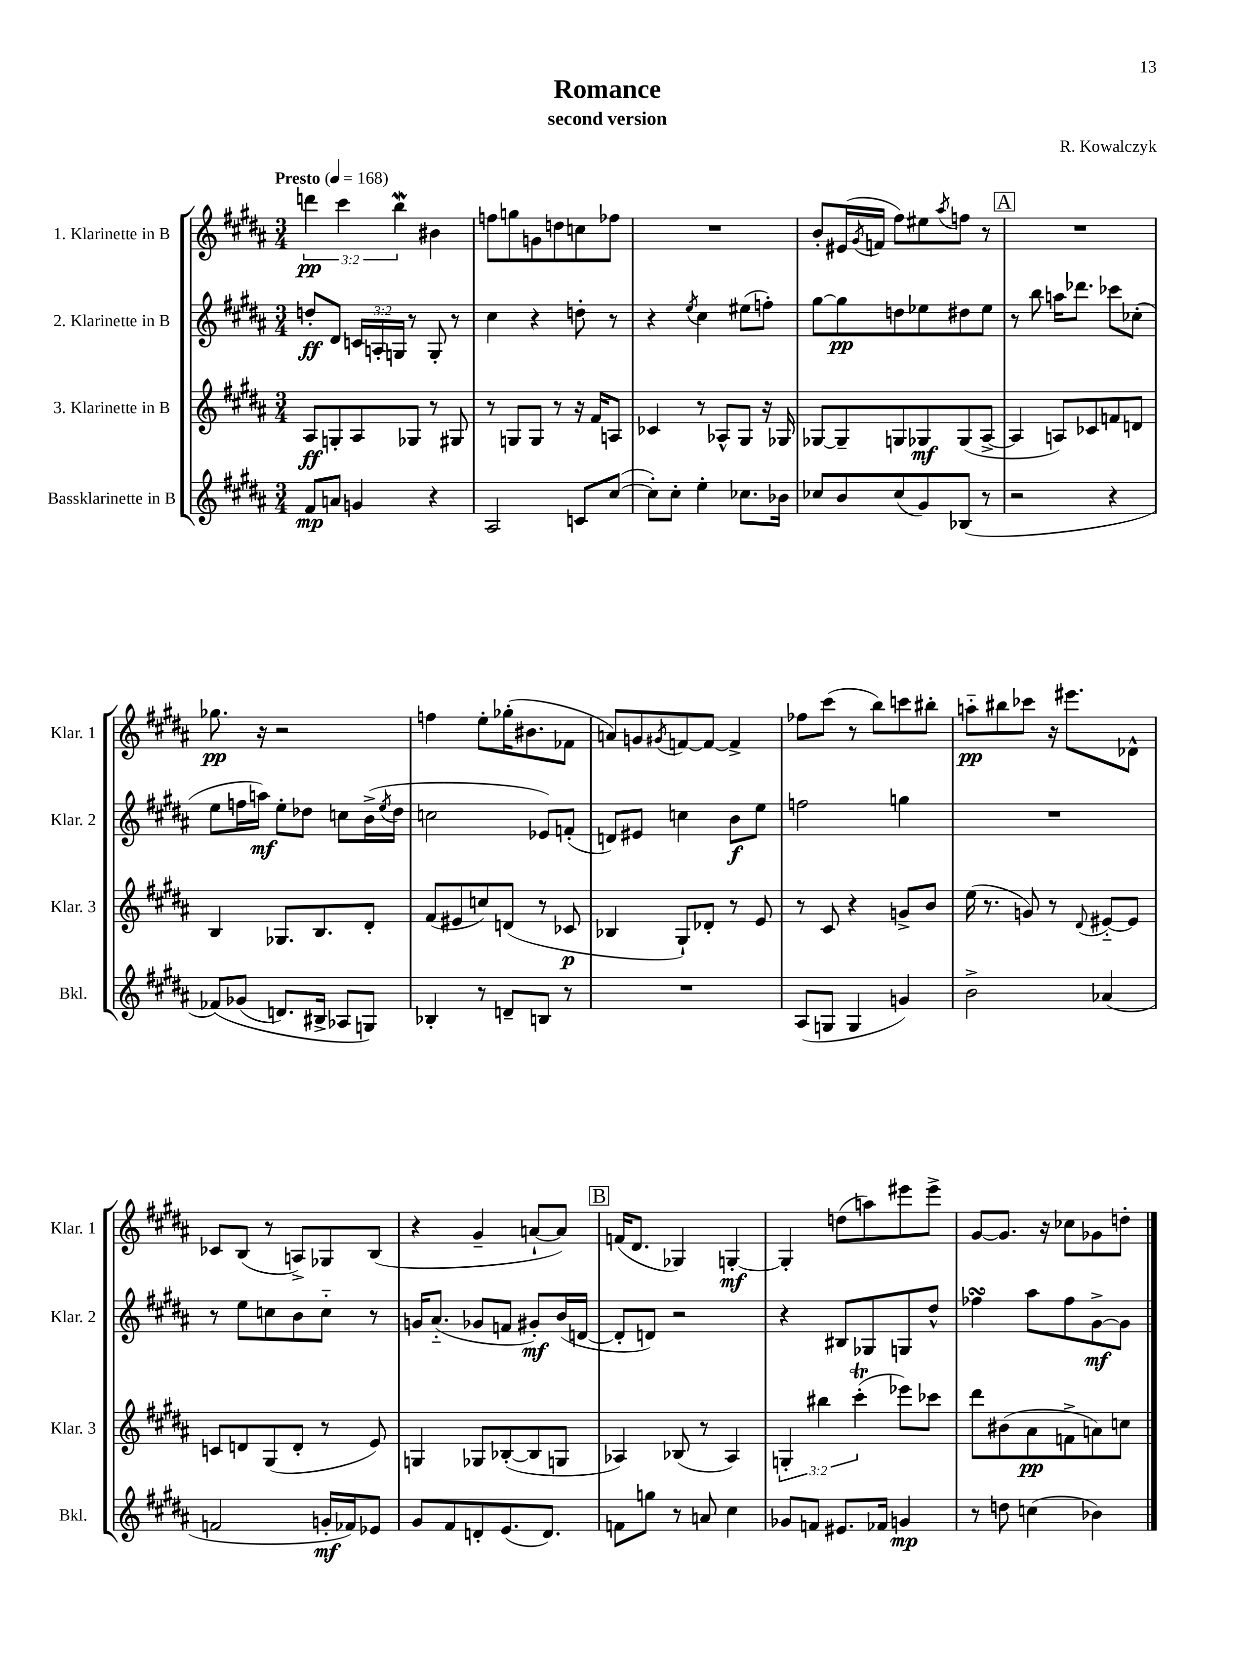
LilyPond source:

\header { title = "Romance" composer = "R. Kowalczyk" subtitle = "second version" }
<<
\new StaffGroup <<
\new Staff = "s0" \with { instrumentName = "1. Klarinette in B" shortInstrumentName = "Klar. 1" } {
    \clef treble \key b \major \numericTimeSignature \time 3/4 \override Staff.TupletNumber.text = #tuplet-number::calc-fraction-text \tempo "Presto" 4 = 168
    \tuplet 3/2 { d'''4\pp cis'''4 b''4\mordent } bis'4 |
    f''8 g''8 g'8 d''8 c''8 fes''8 |
    R2. |
    b'8-. eis'16( \acciaccatura { gis'8 } f'16 fis''8) eis''8 \acciaccatura { ais''8 } f''8 r8 |
    \mark \markup { \box "A" } R2. |
    ges''8.\pp r16 r2 |
    f''4 e''8-. ges''16-.( bis'8. fes'8 |
    a'8) g'8 \acciaccatura { gis'8 } f'8~ f'8~ f'4-> |
    fes''8 cis'''8( r8 b''8) c'''8 bis''8-. |
    a''8-_\pp bis''8 ces'''8 r16 eis'''8. des'8-^ |
    ces'8 b8( r8 a8->) ges8 b8( |
    r4 gis'4-- a'8~-! a'8) |
    \mark \markup { \box "B" } f'16( dis'8. ges4) g4~-.\mf |
    g4-. d''8( a''8) eis'''8 eis'''8-> |
    gis'8~ gis'8. r16 ces''8 ges'8 d''8-. \bar "|." |
}
\new Staff = "s1" \with { instrumentName = "2. Klarinette in B" shortInstrumentName = "Klar. 2" } {
    \clef treble \key b \major \numericTimeSignature \time 3/4 \override Staff.TupletNumber.text = #tuplet-number::calc-fraction-text
    d''8-.\ff dis'8 \tuplet 3/2 { c'16 a16-. g16 } r8 g8-. r8 |
    cis''4 r4 d''8-. r8 |
    r4 \acciaccatura { e''8 } cis''4 eis''8( f''8-.) |
    gis''8~ gis''8\pp d''8 ees''8 dis''8 ees''8 |
    \mark \markup { \box "A" } r8 b''8 a''16 des'''8. ces'''8 ces''8-.( |
    e''8 f''16 a''16\mf) e''8-. des''8 c''8 b'16->( \acciaccatura { e''8 } des''16 |
    c''2 ees'8) f'8-.( |
    d'8) eis'8 c''4 b'8\f e''8 |
    f''2 g''4 |
    R2. |
    r8 e''8 c''8 b'8 c''8-_ r8 |
    g'16 ais'8.-_( ges'8 f'8 gis'8-.\mf) b'16( d'16~ |
    \mark \markup { \box "B" } d'8-. d'8) r2 |
    r4 bis8 ges8 g8 dis''8-^ |
    fes''4\turn ais''8 fes''8 gis'8~->\mf gis'8 \bar "|." |
}
\new Staff = "s2" \with { instrumentName = "3. Klarinette in B" shortInstrumentName = "Klar. 3" } {
    \clef treble \key b \major \numericTimeSignature \time 3/4 \override Staff.TupletNumber.text = #tuplet-number::calc-fraction-text
    ais8\ff g8-. ais8 ges8 r8 gis8 |
    r8 g8 g8 r8 r16 fis'16 a8 |
    ces'4 r8 aes8-^ gis8 r16 ges16 |
    ges8~ ges8-- g8 ges8\mf ges8( ais8~-> |
    \mark \markup { \box "A" } ais4 a8) ces'8 f'8 d'8 |
    b4 ges8. b8. dis'8-. |
    fis'8( eis'8 c''8) d'8( r8 ces'8\p |
    bes4 gis8-!) des'8-. r8 e'8 |
    r8 cis'8 r4 g'8-> b'8 |
    e''16( r8. g'8) r8 \appoggiatura { dis'8 } eis'8~-_ eis'8 |
    c'8 d'8 gis8( d'8-. r8 e'8) |
    g4 ges8 bes8~-.( bes8 g8 |
    \mark \markup { \box "B" } aes4) bes8( r8 aes4) |
    \tuplet 3/2 { g4-. bis''4 cis'''4-.\trill( } ees'''8) ces'''8 |
    dis'''8 bis'8( ais'8\pp f'8-> a'8) c''8 \bar "|." |
}
\new Staff = "s3" \with { instrumentName = "Bassklarinette in B" shortInstrumentName = "Bkl." } {
    \clef treble \key b \major \numericTimeSignature \time 3/4
    fis'8\mp a'8 g'4 r4 |
    ais2 c'8 cis''8~( |
    cis''8-.) cis''8-. e''4-. ces''8. bes'16 |
    ces''8 b'8 ces''8( gis'8) bes8( r8 |
    \mark \markup { \box "A" } r2 r4 |
    fes'8)\( ges'8( d'8.) bis16-> aes8 g8\) |
    bes4-. r8 d'8-- b8 r8 |
    R2. |
    ais8( g8 g4 g'4) |
    b'2-> aes'4( |
    f'2 g'16-.\mf fes'16) ees'8 |
    gis'8 fis'8 d'8-. e'8.( d'8.) |
    \mark \markup { \box "B" } f'8 g''8 r8 a'8 cis''4 |
    ges'8 f'8 eis'8. fes'16 g'4\mp |
    r8 d''8 c''4( bes'4) \bar "|." |
}
>>
>>
\layout { \context { \Score \remove "Bar_number_engraver" } }
